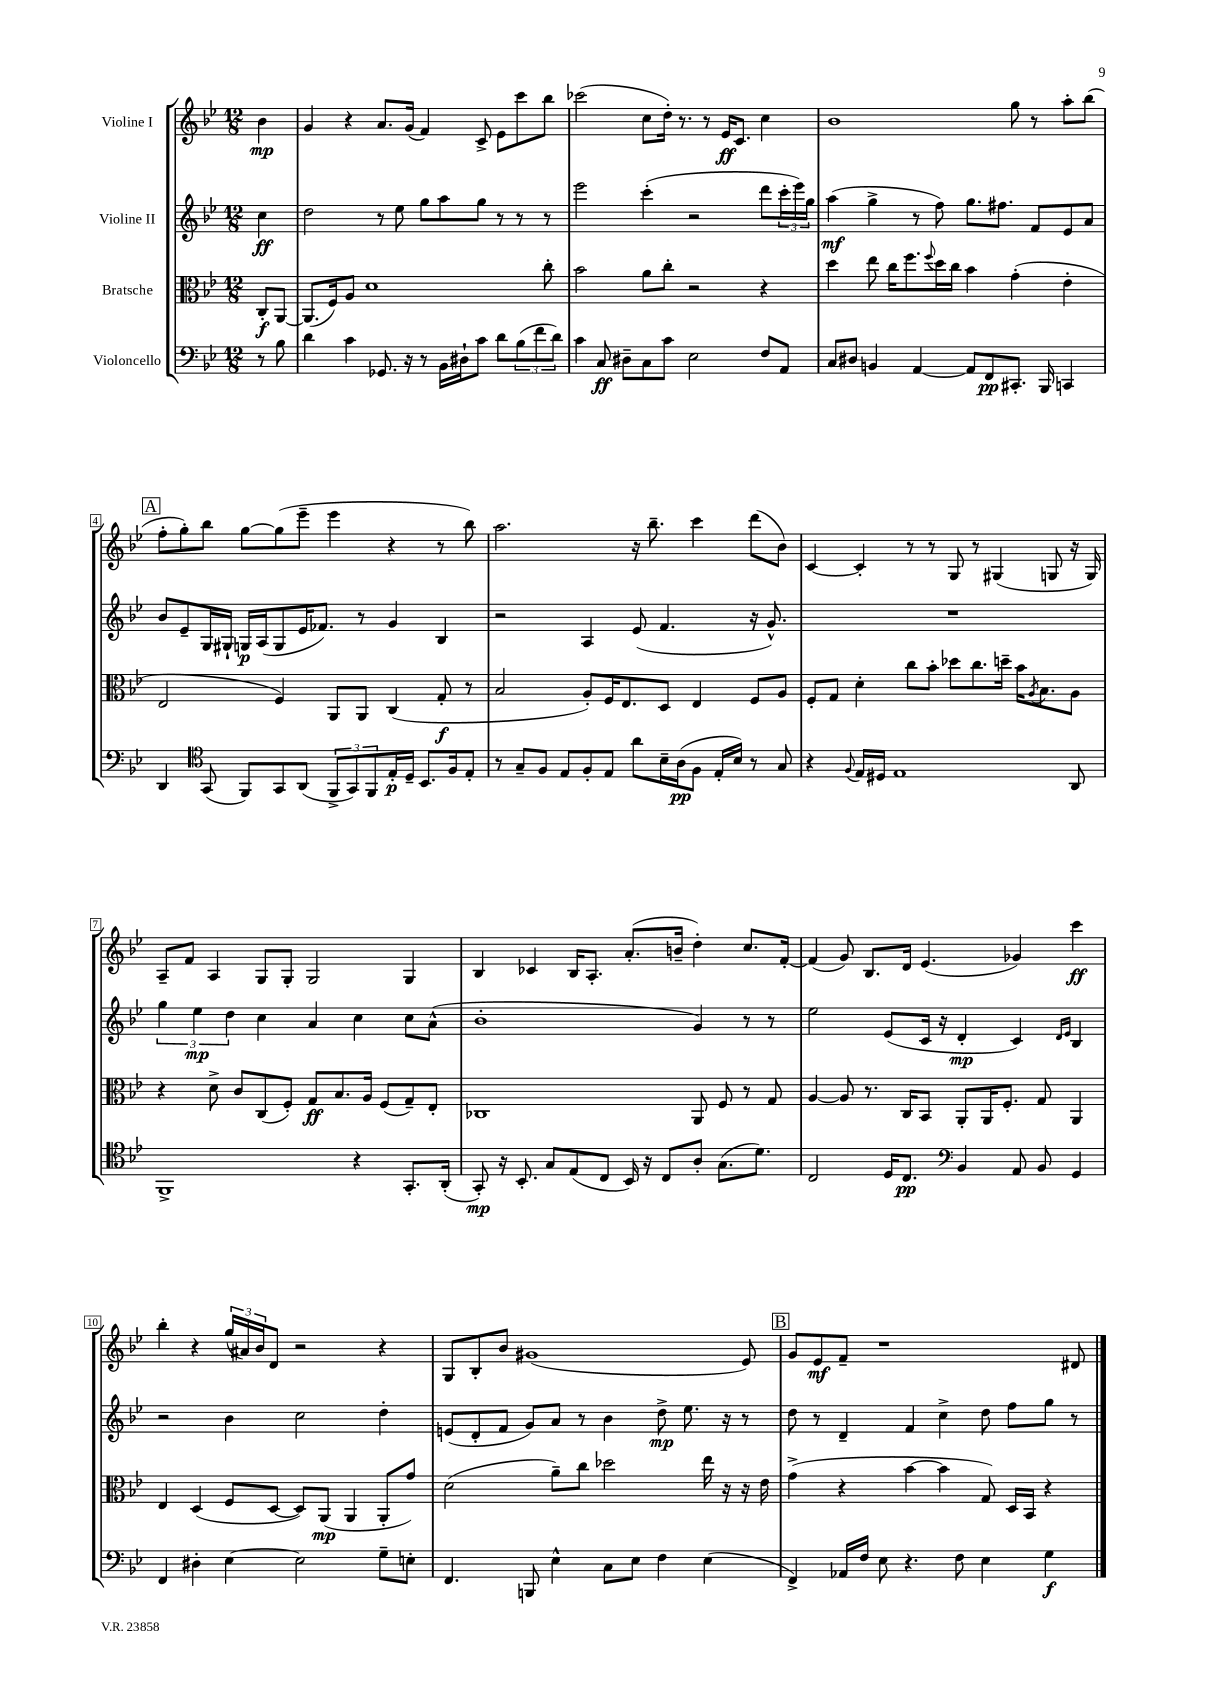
<<
\new StaffGroup <<
\new Staff = "s0" \with { instrumentName = "Violine I" } {
    \clef treble \key bes \major \numericTimeSignature \time 12/8 \partial 4
    bes'4\mp |
    g'4 r4 a'8. g'16( f'4) c'8-> ees'8 c'''8 bes''8 |
    ces'''2( c''8 d''16-.) r8. r8 ees'16\ff c'8. c''4 |
    bes'1 g''8 r8 a''8-. bes''8( |
    \mark \markup { \box "A" } f''8-. g''8-.) bes''8 g''8~ g''8( ees'''8-- ees'''4 r4 r8 bes''8) |
    a''2. r16 bes''8.-- c'''4 d'''8( bes'8) |
    c'4~ c'4-. r8 r8 g8 r8 gis4( g8 r16 g16) |
    a8-- f'8 a4 g8 g8-. g2 g4 |
    bes4 ces'4 bes16 a8.-. a'8.-.( b'16-- d''4-.) c''8. f'16~-. |
    f'4( g'8) bes8. d'16 ees'4.( ges'4) c'''4\ff |
    bes''4-. r4 \tuplet 3/2 { g''16( ais'16) bes'16 } d'8 r2 r4 |
    g8 bes8-. bes'8 gis'1( ees'8) |
    \mark \markup { \box "B" } g'8 ees'8\mf f'8-- r1 dis'8 \bar "|." |
}
\new Staff = "s1" \with { instrumentName = "Violine II" } {
    \clef treble \key bes \major \numericTimeSignature \time 12/8 \partial 4
    c''4\ff |
    d''2 r8 ees''8 g''8 a''8 g''8 r8 r8 r8 |
    ees'''2 c'''4-.( r2 d'''8 \tuplet 3/2 { c'''16-. ees'''16) g''16 } |
    a''4\mf( g''4-> r8 f''8) g''8. fis''8. f'8 ees'8 a'8 |
    \mark \markup { \box "A" } bes'8 ees'8-- g16 gis16-! g16\p a16( g8 ees'16 fes'8.) r8 g'4 bes4 |
    r2 a4 ees'8( f'4. r16 g'8.-^) |
    R1. |
    \tuplet 3/2 { g''4 ees''4\mp d''4 } c''4 a'4 c''4 c''8 a'8-^( |
    bes'1-. g'4) r8 r8 |
    ees''2 ees'8( c'16 r16 d'4-.\mp c'4) \grace { d'16 ees'16 } bes4 |
    r2 bes'4 c''2 d''4-. |
    e'8( d'8-. f'8 g'8) a'8 r8 bes'4 d''8->\mp ees''8. r16 r8 |
    \mark \markup { \box "B" } d''8 r8 d'4-- f'4 c''4-> d''8 f''8 g''8 r8 \bar "|." |
}
\new Staff = "s2" \with { instrumentName = "Bratsche" } {
    \clef alto \key bes \major \numericTimeSignature \time 12/8 \partial 4
    c8-.\f a,8~ |
    a,8.( f16) a8 d'1 c''8-. |
    bes'2 a'8 c''8-. r2 r4 |
    d''4 ees''8 c''16 f''8. \appoggiatura { f''8 } d''16 c''16 bes'4 g'4-.( ees'4-. |
    \mark \markup { \box "A" } ees2 f4) a,8 a,8 c4( g8-.\f r8 |
    bes2 a8-.) f16 ees8. d8 ees4 f8 a8 |
    f8-. g8 d'4-. c''8 bes'8-. des''8 c''8. d''16-- bes'16 \acciaccatura { a8 } bes8. a8 |
    r4 d'8-> c'8 c8( f8-.) g8\ff bes8. a16 f8( g8--) ees8-. |
    ces1 a,8 f8 r8 g8 |
    a4~ a8 r8. c16 bes,8 a,8-. a,16 f8.-. g8 a,4 |
    ees4 d4( f8 d8~ d8) a,8\mp( a,4 a,8-. g'8) |
    d'2( a'8--) c''8 des''2 ees''16 r16 r16 ees'16 |
    \mark \markup { \box "B" } g'4->( r4 bes'4~ bes'4 g8) d16 bes,16 r4 \bar "|." |
}
\new Staff = "s3" \with { instrumentName = "Violoncello" } {
    \clef bass \key bes \major \numericTimeSignature \time 12/8 \partial 4
    r8 bes8 |
    d'4 c'4 ges,8. r16 r8 bes,16 dis16-! c'8 d'8 \tuplet 3/2 { bes8( f'8 d'8) } |
    c'4 c8\ff dis8-- c8 c'8 ees2 f8 a,8 |
    c8 dis8 b,4 a,4~ a,8 f,8\pp cis,8.-. bes,,16 c,4 |
    \mark \markup { \box "A" } d,4 \clef tenor g,8( f,8) g,8 a,8( \tuplet 3/2 { f,8-> g,8) f,8 } ees16-.\p d16-- bes,8. f16 ees8-. |
    r8 g8-- f8 ees8 f8-. ees8 a'8 bes16-- a16\pp( f8 ees16-. bes16) r8 g8 |
    r4 \appoggiatura { f8 } ees16 dis16 ees1 a,8 |
    f,1-> r4 g,8.-. a,16-.( |
    g,8-.\mp) r16 bes,8.-. g8 ees8( c8 bes,16) r16 c8 a8-. g8.( d'8.) |
    c2 d16 c8.\pp \clef bass bes,4 a,8 bes,8 g,4 |
    f,4 dis4-. ees4~ ees2 g8-- e8-. |
    f,4. b,,8 ees4-^ c8 ees8 f4 ees4( |
    \mark \markup { \box "B" } f,4->) aes,16 f16 ees8 r4. f8 ees4 g4\f \bar "|." |
}
>>
>>
\layout { \context { \Score \override BarNumber.stencil = #(make-stencil-boxer 0.1 0.3 ly:text-interface::print) } }
